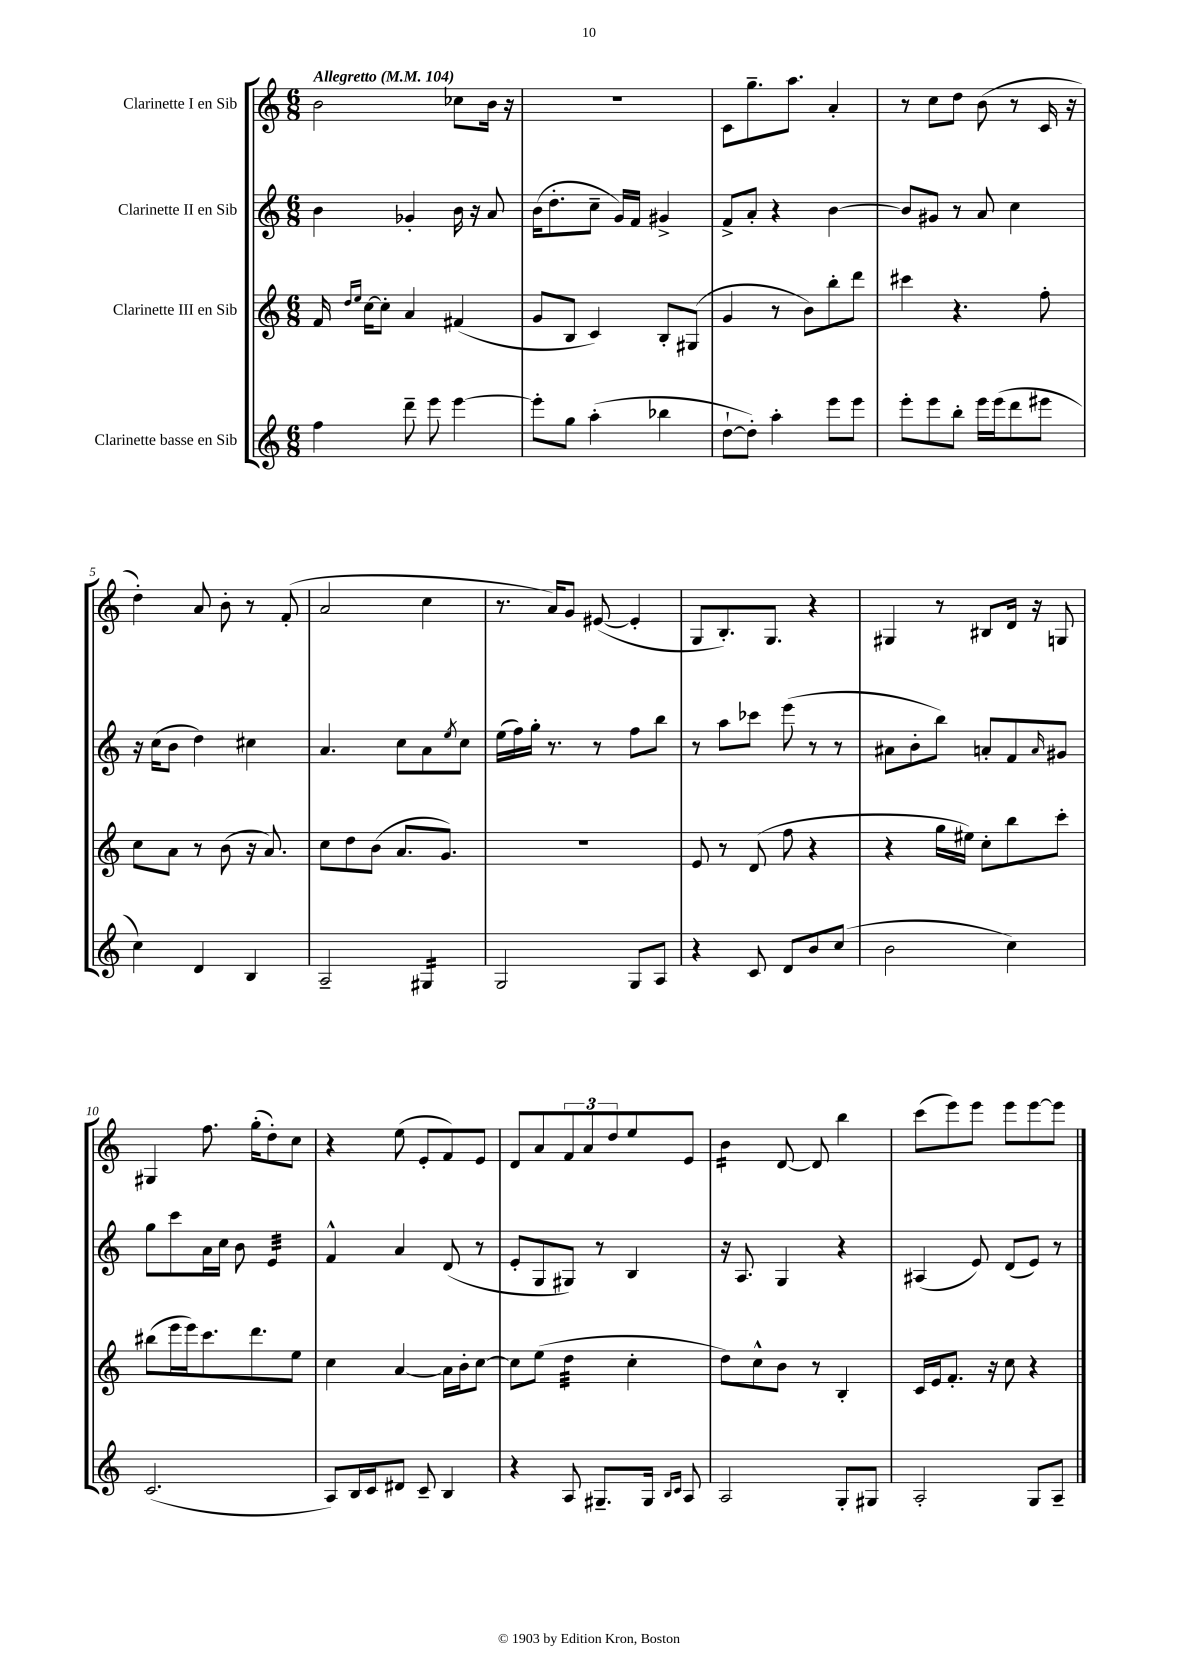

**kern	**kern	**kern	**kern
*staff4	*staff3	*staff2	*staff1
*clefG2	*clefG2	*clefG2	*clefG2
*k[]	*k[]	*k[]	*k[]
*M6/8	*M6/8	*M6/8	*M6/8
*MM104	*MM104	*MM104	*MM104
4ff	16f	4b	2b
.	16qqdd	.	.
.	16qqee	.	.
.	[16cc	.	.
.	8cc']	.	.
8ddd~	4a	4g-'	.
8eee	.	.	.
[4eee	(4f#	16b	8cc-
.	.	16r	.
.	.	8a	16b
.	.	.	16r
=	=	=	=
8eee']	8g	(16b	2.r
.	.	8.dd'	.
8gg	8B	.	.
(4aa'	4c)	8cc~	.
.	.	16g)	.
.	.	16f	.
4bb-	8B'	4g#^	.
.	(8G#	.	.
=	=	=	=
[8dd`	4g	8f^	8c
8dd'])	.	8a'	8.gg~
4aa'	8r	4r	.
.	.	.	8.aa
.	8b)	.	.
8eee	8bb'	[4b	4a'
8eee	8ddd	.	.
=	=	=	=
8eee'	4ccc#	8b]	8r
8eee	.	8g#	8cc
8bb'	4.r	8r	8dd
16eee	.	8a	(8b
(16eee	.	.	.
8ddd	.	4cc	8r
8eee#	8ff'	.	16c
.	.	.	16r
=	=	=	=
4cc)	8cc	16r	4dd')
.	.	(16cc	.
.	8a	8b	.
4d	8r	4dd)	8a
.	(8b	.	8b'
4B	16r	4cc#	8r
.	8.a)	.	.
.	.	.	(8f'
=	=	=	=
2A~	8cc	4.a	2a
.	8dd	.	.
.	(8b	.	.
.	8.a	8cc	.
4G#	.	8a	4cc
.	8.g)	.	.
.	.	8qee	.
.	.	8cc	.
=	=	=	=
2G	2.r	(16ee	8.r
.	.	16ff)	.
.	.	16gg'	.
.	.	8.r	16a)
.	.	.	8g
.	.	8r	([8e#
8G	.	8ff	4e#']
8A	.	8bb	.
=	=	=	=
4r	8e	8r	8G
.	8r	8aa	8.B')
8c	(8d	8ccc-	.
.	.	.	8.G
8d	8ff	(8eee	.
8b	4r	8r	4r
(8cc	.	8r	.
=	=	=	=
2b	4r	8a#	4G#
.	.	8b'	.
.	16gg	8bb)	8r
.	16ee#)	.	.
.	8cc'	8a'	8B#
4cc)	8bb	8f	16d
.	.	.	16r
.	.	16qqa	.
.	8ccc'	8g#	8G
=	=	=	=
(2.c	(8bb#	8gg	4G#
.	16eee	8ccc	.
.	16eee)	.	.
.	8.ccc	16a	8.ff
.	.	16cc	.
.	.	8b	.
.	8.ddd	.	(16gg'
.	.	4e	8dd')
.	8ee	.	8cc
=	=	=	=
8A)	4cc	4f^^	4r
16B	.	.	.
16c	.	.	.
8d#	[4a	4a	(8ee
8c~	.	.	8e'
4B	16a]	(8d	8f)
.	16b'	.	.
.	[8cc	8r	8e
=	=	=	=
4r	8cc]	8e'	8d
.	(8ee	8G	8a
8A	4dd	8G#)	12f
.	.	.	12a
8.G#~	.	8r	.
.	.	.	12dd
.	4cc'	4B	8ee
16G#	.	.	.
16qqB	.	.	.
16qqc	.	.	.
8A	.	.	8e
=	=	=	=
2A	8dd)	16r	4b
.	.	8.A	.
.	8cc^^	.	.
.	8b	4G	[8d
.	8r	.	8d]
8G'	4B'	4r	4bb
8G#	.	.	.
=	=	=	=
2A'	16c	(4A#	(8ccc
.	16e	.	.
.	8.f'	.	8eee)
.	.	8e)	8eee
.	16r	.	.
.	8cc	(8d	8eee
8G	4r	8e)	[8eee
8A~	.	8r	8eee]
==	==	==	==
*-	*-	*-	*-
